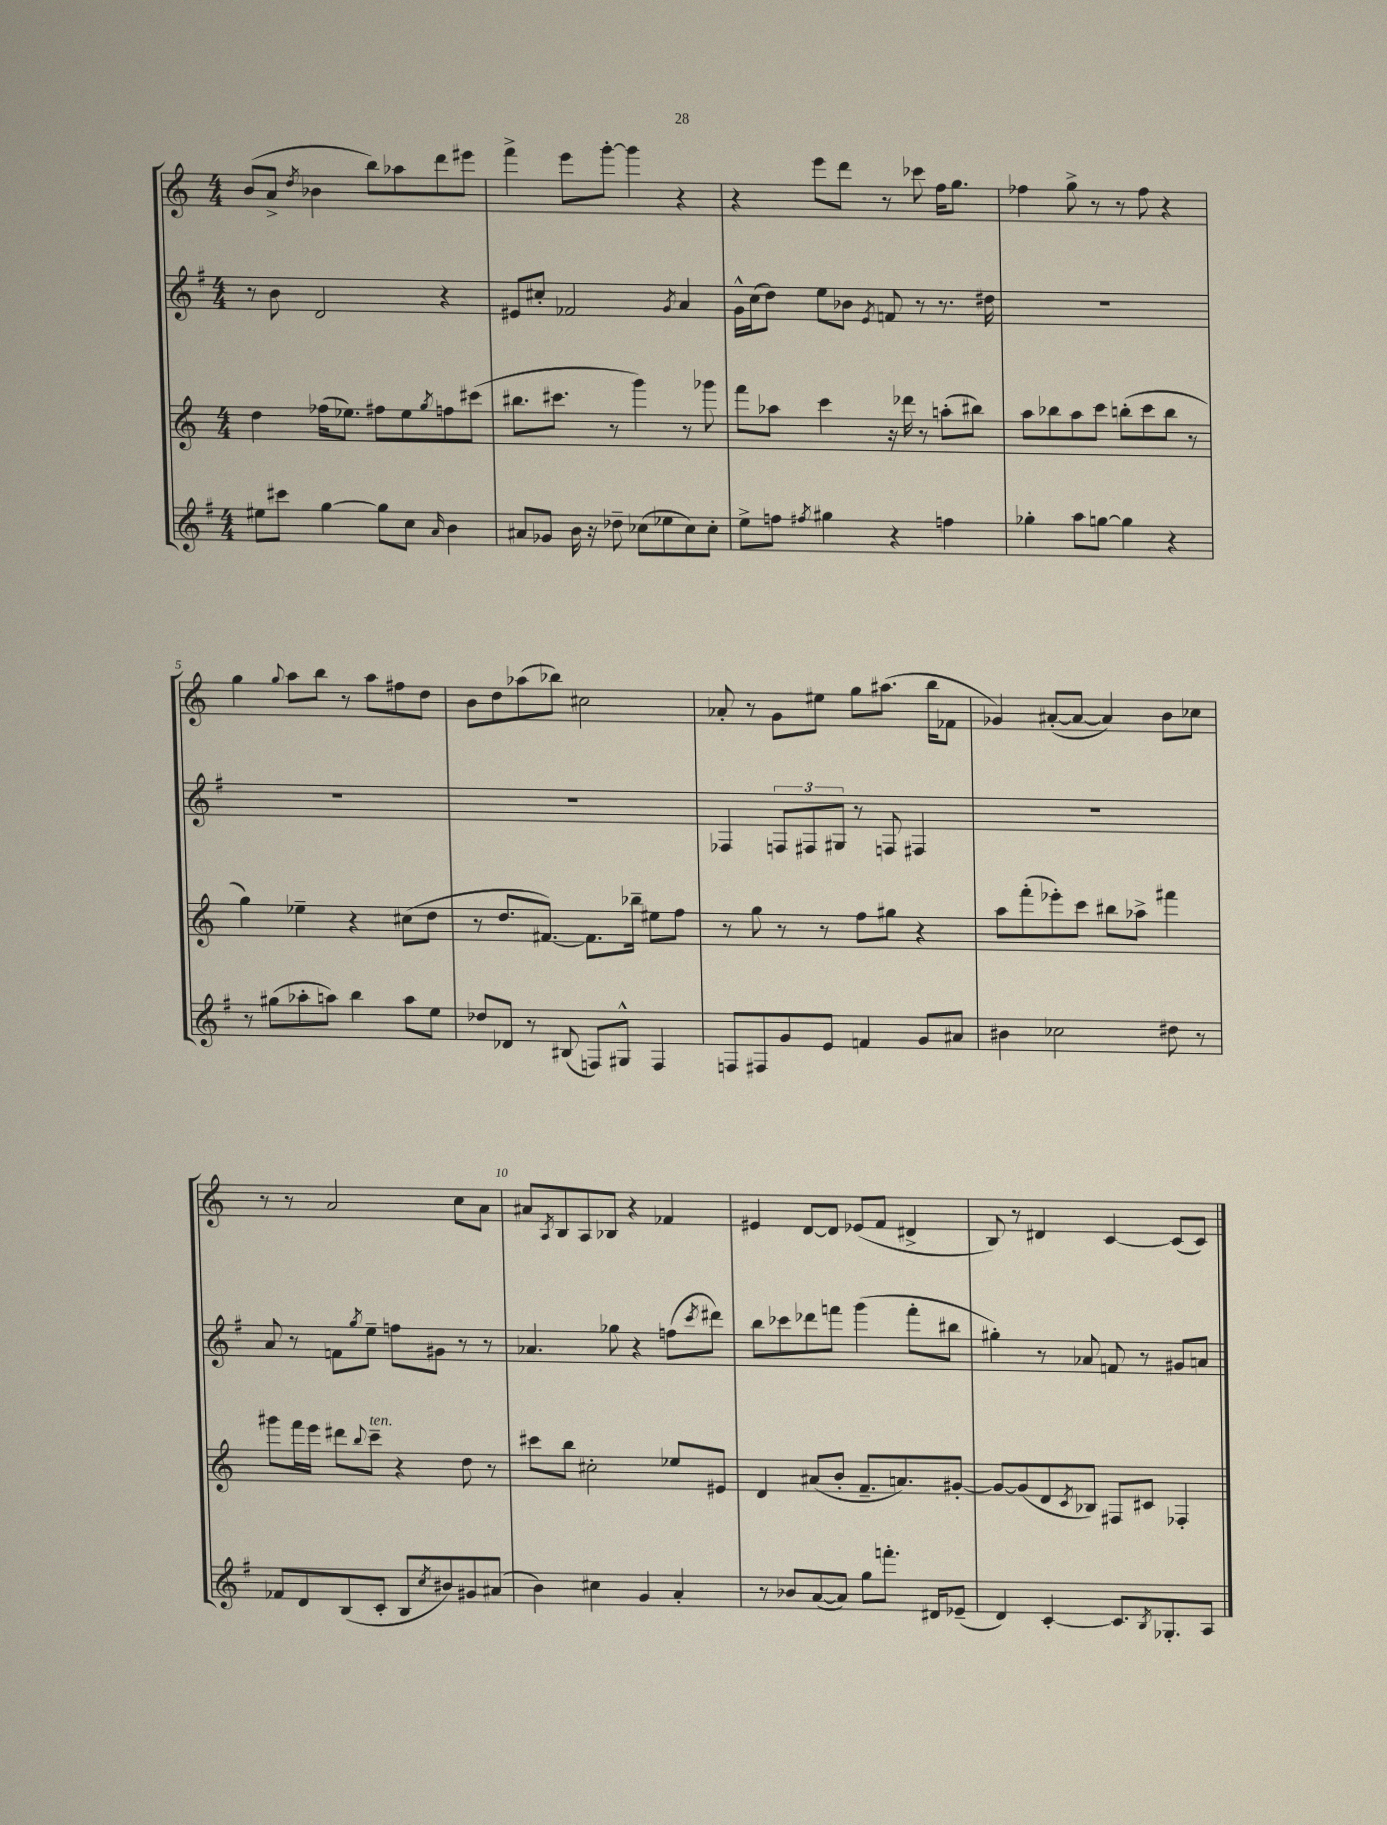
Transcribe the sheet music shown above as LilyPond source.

<<
\new StaffGroup <<
\new Staff = "s0" {
    \clef treble \key c \major \numericTimeSignature \time 4/4
    b'8( a'8-> \acciaccatura { d''8 } bes'4 b''8) aes''8 d'''8 eis'''8 |
    f'''4-> e'''8 g'''8~-. g'''4 r4 |
    r4 e'''8 d'''8 r8 ces'''8 f''16 g''8. |
    fes''4 g''8-> r8 r8 fes''8 r4 |
    g''4 \appoggiatura { g''8 } a''8 b''8 r8 a''8 fis''8 d''8 |
    b'8 d''8 aes''8( bes''8) cis''2 |
    aes'8-. r8 g'8 eis''8 g''8 ais''8.( b''16 fes'8 |
    ges'4) ais'8~-.( ais'8~ ais'4) b'8 ces''8 |
    r8 r8 a'2 c''8 a'8 |
    ais'8 \acciaccatura { a8 } b8 a8 bes8 r4 fes'4 |
    eis'4 d'8~ d'8 ees'8( f'8 dis'4-> |
    b8) r8 dis'4 c'4~ c'8( c'8) \bar "|." |
}
\new Staff = "s1" {
    \clef treble \key g \major \numericTimeSignature \time 4/4
    r8 b'8 d'2 r4 |
    eis'8 cis''8-. fes'2 \acciaccatura { g'8 } a'4 |
    g'16-^ c''16( d''8) e''8 bes'8 \acciaccatura { e'8 } f'8 r8 r8. dis''16 |
    R1 |
    R1 |
    R1 |
    fes4 \tuplet 3/2 { f8 fis8 gis8 } r8 f8 fis4 |
    R1 |
    a'8 r8 f'8 \acciaccatura { g''8 } e''8-- f''8 gis'8 r8 r8 |
    aes'4. ges''8 r4 f''8( \acciaccatura { c'''8 } dis'''8) |
    b''8 ces'''8 des'''8 f'''8 g'''4( f'''8-. bis''8 |
    gis''4-.) r8 aes'8 f'8 r8 gis'8 a'8 \bar "|." |
}
\new Staff = "s2" {
    \clef treble \key c \major \numericTimeSignature \time 4/4
    d''4 fes''16( ees''8.) fis''8 ees''8 \acciaccatura { g''8 } f''8 cis'''8( |
    bis''8. cis'''8. r8 g'''4) r8 ges'''8 |
    f'''8 aes''8 c'''4 r16 des'''16 r8 a''8-.( bis''8) |
    a''8 bes''8 a''8 c'''8 b''8-.( c'''8 b''8 r8 |
    g''4) ees''4-- r4 cis''8( d''8 |
    r8 d''8. fis'8.~) fis'8. bes''16-- eis''8 f''8 |
    r8 g''8 r8 r8 f''8 gis''8 r4 |
    a''8 f'''8-.( ees'''8-.) c'''8 bis''8 aes''8-> fis'''4 |
    gis'''8 f'''16 e'''16 dis'''8 \appoggiatura { b''8 } c'''8--^\markup { \italic "ten." } r4 d''8 r8 |
    cis'''8 b''8 cis''2-. ees''8 eis'8 |
    d'4 ais'8( b'8-. f'8.-- a'8.) gis'8~-. |
    gis'8~ gis'8( d'8 \acciaccatura { c'8 } bes8) fis8 cis'8 fes4-. \bar "|." |
}
\new Staff = "s3" {
    \clef treble \key g \major \numericTimeSignature \time 4/4
    eis''8 cis'''8 g''4~ g''8 c''8 \grace { a'16 } b'4 |
    ais'8 ges'8 b'16 r16 des''8-- ces''8( ees''8 ces''8) ces''8-. |
    e''8-> f''8 \acciaccatura { fis''8 } gis''4 r4 f''4 |
    ges''4-. a''8 g''8~ g''4 r4 |
    r8 gis''8( aes''8-. a''8) b''4 a''8 e''8 |
    des''8 des'8 r8 bis8( f8) gis8-^ f4 |
    f8 fis8 g'8 e'8 f'4 g'8 ais'8 |
    bis'4 ces''2 dis''8 r8 |
    fes'8 d'8 b8( c'8-. b8 \acciaccatura { c''8 } bis'8) gis'8 ais'8( |
    b'4) cis''4 g'4 a'4-. |
    r8 bes'8 a'8~( a'8) g''8 f'''8.-. dis'16 ees'8--( |
    d'4) c'4~-. c'8. \acciaccatura { b8 } ges8.-. a8 \bar "|." |
}
>>
>>
\layout { \context { \Score \override BarNumber.break-visibility = ##(#f #t #t) barNumberVisibility = #(every-nth-bar-number-visible 5) } }
